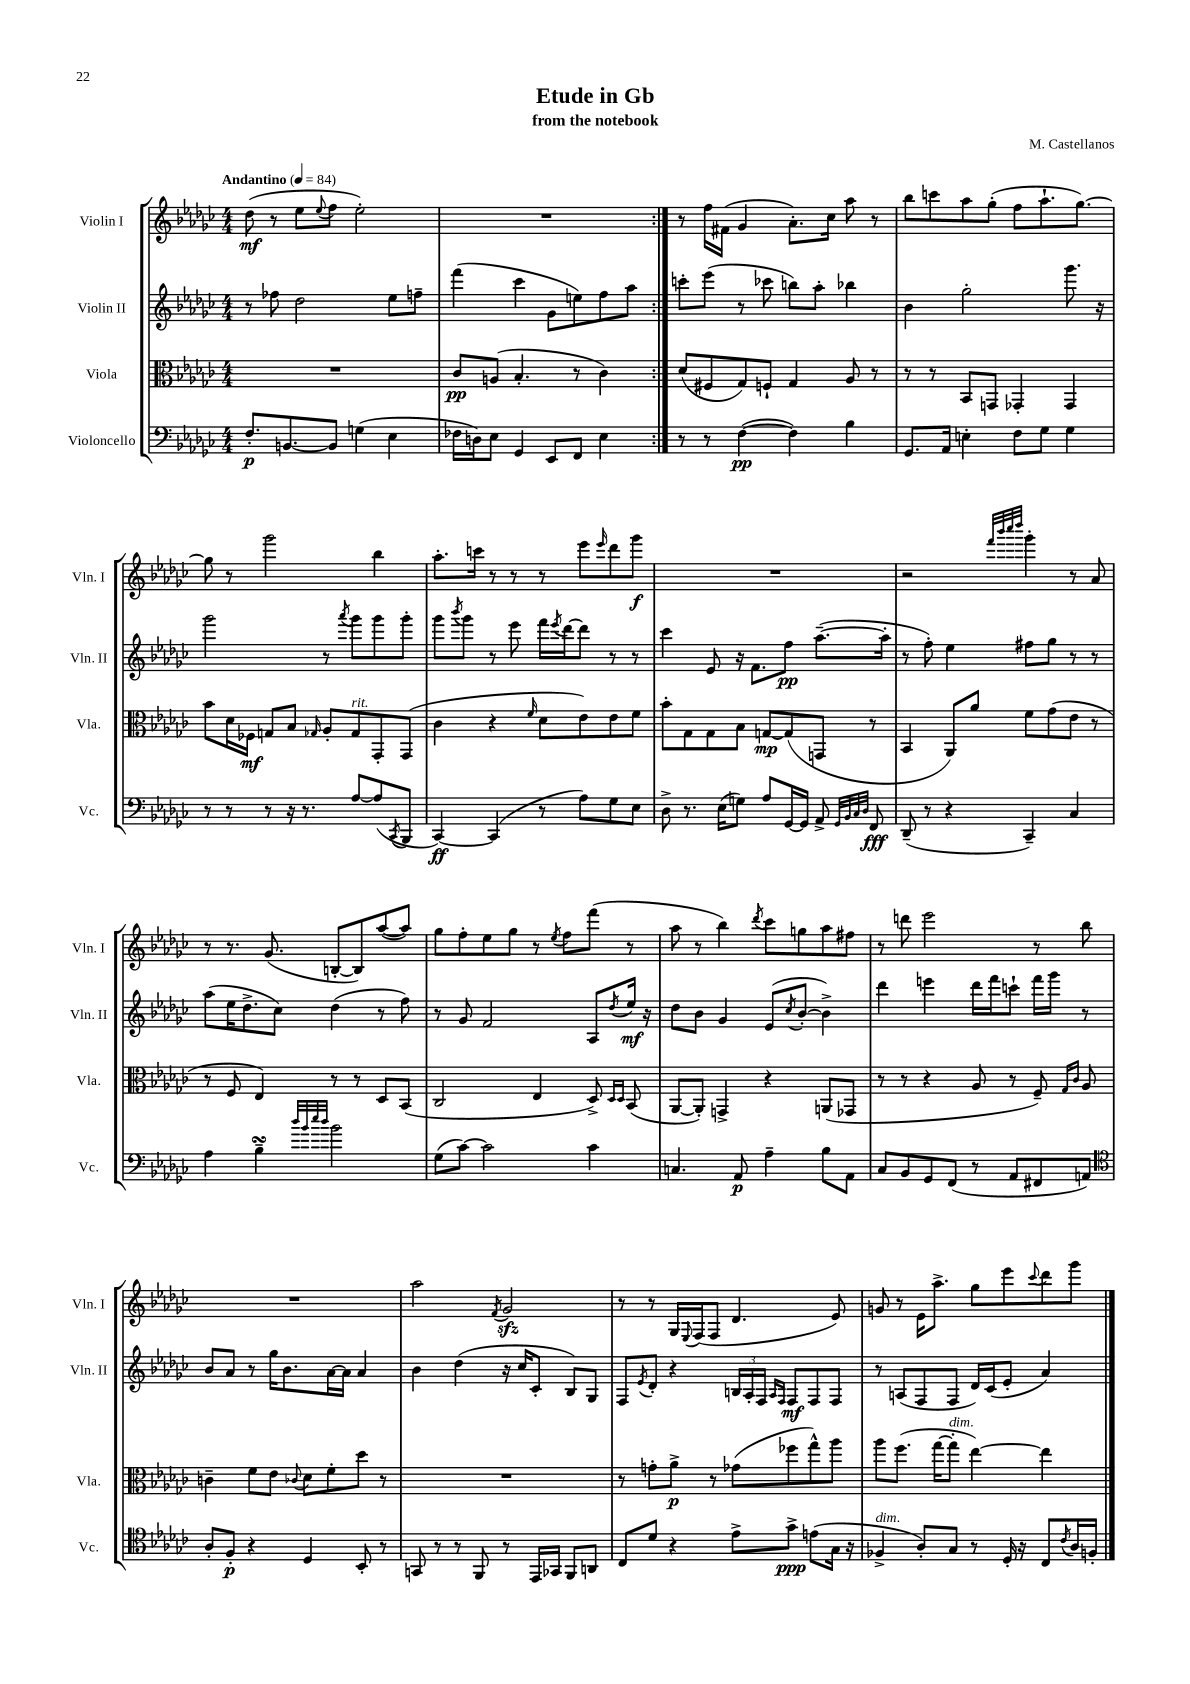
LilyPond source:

\header { title = "Etude in Gb" composer = "M. Castellanos" subtitle = "from the notebook" }
<<
\new StaffGroup <<
\new Staff = "s0" \with { instrumentName = "Violin I" shortInstrumentName = "Vln. I" } {
    \clef treble \key ges \major \numericTimeSignature \time 4/4 \tempo "Andantino" 4 = 84
    \repeat volta 2 { des''8\mf( r8 ees''8 \appoggiatura { ees''8 } f''8 ees''2-.) |
    R1 | }
    r8 f''16 fis'16( ges'4 aes'8.-.) ces''16 aes''8 r8 |
    bes''8 c'''8 aes''8 ges''8-.( f''8 aes''8.-! ges''8.~) |
    ges''8 r8 ges'''2 bes''4 |
    aes''8.-. c'''16 r8 r8 r8 ees'''8 \grace { ees'''16 } des'''8 ges'''8\f |
    R1 |
    r2 \grace { f'''32 bes'''32 ces''''32 des''''32 } ges'''4-. r8 aes'8 |
    r8 r8. ges'8.( b8~-. b8) aes''8~( aes''8) |
    ges''8 f''8-. ees''8 ges''8 r8 \acciaccatura { ees''8 } f''8 f'''8( r8 |
    aes''8 r8 bes''4) \acciaccatura { des'''8 } ces'''8 g''8 aes''8 fis''8 |
    r8 d'''8 ees'''2 r8 bes''8 |
    R1 |
    aes''2 \acciaccatura { f'8 } ges'2\sfz |
    r8 r8 ges16 \appoggiatura { ees8 } f16( f8 des'4. ees'8) |
    g'8 r8 ees'16 aes''8.-> ges''8 ees'''8 \appoggiatura { ces'''8 } des'''8 ges'''8 \bar "|." |
}
\new Staff = "s1" \with { instrumentName = "Violin II" shortInstrumentName = "Vln. II" } {
    \clef treble \key ges \major \numericTimeSignature \time 4/4
    \repeat volta 2 { r8 fes''8 des''2 ees''8 f''8-- |
    f'''4( ces'''4 ges'8 e''8) f''8 aes''8 | }
    c'''8-. ees'''8( r8 ces'''8 b''8) aes''8-. bes''4 |
    bes'4 ges''2-. ges'''8. r16 |
    ges'''2 r8 \acciaccatura { aes'''8 } ges'''8 ges'''8 ges'''8-. |
    ges'''8 \acciaccatura { bes'''8 } ges'''8 r8 ees'''8 f'''16 \acciaccatura { ees'''8 } des'''16~ des'''8 r8 r8 |
    ces'''4 ees'8 r16 f'8. f''8\pp aes''8.~--( aes''16-. |
    r8 f''8-.) ees''4 fis''8 ges''8 r8 r8 |
    aes''8( ees''16 des''8.-> ces''8) des''4( r8 f''8) |
    r8 ges'8 f'2 aes8 \acciaccatura { des''8 } ees''16\mf r16 |
    des''8 bes'8 ges'4 ees'8( \acciaccatura { ces''8 } bes'8~-. bes'4->) |
    des'''4 e'''4 des'''16 f'''16 c'''8-! f'''16 ges'''16 r8 |
    bes'8 aes'8 r8 ges''16 bes'8. aes'16~ aes'16 aes'4 |
    bes'4 des''4( r16 ces''16 ces'8-. bes8) ges8 |
    f8 \acciaccatura { ees'8 } des'8-. r4 \tuplet 3/2 { b16 aes16-. f16 } \grace { aes16 f16 } f8\mf f8 f8 |
    r8 a8( f8 f8 des'16) ces'16( ees'8-. aes'4) \bar "|." |
}
\new Staff = "s2" \with { instrumentName = "Viola" shortInstrumentName = "Vla." } {
    \clef alto \key ges \major \numericTimeSignature \time 4/4
    \repeat volta 2 { R1 |
    ces'8\pp a8( bes4.-. r8 ces'4) | }
    des'8( fis8 ges8) f8-! ges4 aes8 r8 |
    r8 r8 bes,8 g,8 ges,4-. ges,4 |
    bes'8 des'16 fes16\mf g8 bes8 \grace { ges16 } aes8-. ges8^\markup { \italic "rit." } ges,8-. ges,8( |
    ces'4 r4 \grace { f'16 } des'8 ees'8) ees'8 f'8 |
    bes'8-. ges8 ges8 bes8 g8~\mp g8( g,8 r8 |
    bes,4 aes,8) aes'8 f'8 ges'8( ees'8 r8 |
    r8 f8 ees4) r8 r8 des8 bes,8( |
    ces2 ees4 des8->) \grace { des16 des16 } bes,8( |
    aes,8~ aes,8-.) g,4-> r4 a,8( ges,8 |
    r8 r8 r4 aes8 r8 f8--) \grace { ges16 ces'16 } aes8 |
    c'4-- f'8 ees'8 \appoggiatura { ces'8 } des'8 f'8-. des''8 r8 |
    R1 |
    r8 g'8-. aes'8->\p r8 ges'8( fes''8 ges''8-^) aes''8 |
    aes''8 f''8.( ges''16~ ges''8-.^\markup { \italic "dim." } ees''4~) ees''4 \bar "|." |
}
\new Staff = "s3" \with { instrumentName = "Violoncello" shortInstrumentName = "Vc." } {
    \clef bass \key ges \major \numericTimeSignature \time 4/4
    \repeat volta 2 { f8.-.\p b,8.~ b,8 g4( ees4 |
    fes16 d16) ees8 ges,4 ees,8 f,8 ees4 | }
    r8 r8 f4~\pp( f4) bes4 |
    ges,8. aes,16 e4-. f8 ges8 ges4 |
    r8 r8 r8 r16 r8. aes8~ aes8( \acciaccatura { ces,8 } bes,,8 |
    ces,4~\ff) ces,4( r8 aes8) ges8 ees8 |
    des8-> r8. ees16( g8) aes8 ges,16~ ges,16 aes,8-> \grace { ges,32 bes,32 ces32 des32 } f,8\fff |
    des,8--( r8 r4 ces,4--) ces4 |
    aes4 bes4--\turn \grace { des''32 bes'32 ees''32 des''32 } bes'2 |
    ges8( ces'8~) ces'2 ces'4 |
    c4. aes,8\p aes4-- bes8 aes,8 |
    ces8 bes,8 ges,8 f,8( r8 aes,8 fis,8 a,8) |
    \clef tenor aes8-. f8-.\p r4 des4 bes,8-. r8 |
    g,8 r8 r8 f,8 r8 ees,16 ges,16 f,8 a,8 |
    ces8 des'8 r4 ees'8-> ges'8->\ppp e'8( ges16 r16 |
    fes4->^\markup { \italic "dim." } aes8-.) ges8 r8 des16-. r16 ces8 \acciaccatura { ces'8 } aes16 f16-. \bar "|." |
}
>>
>>
\layout { \context { \Score \remove "Bar_number_engraver" } }
